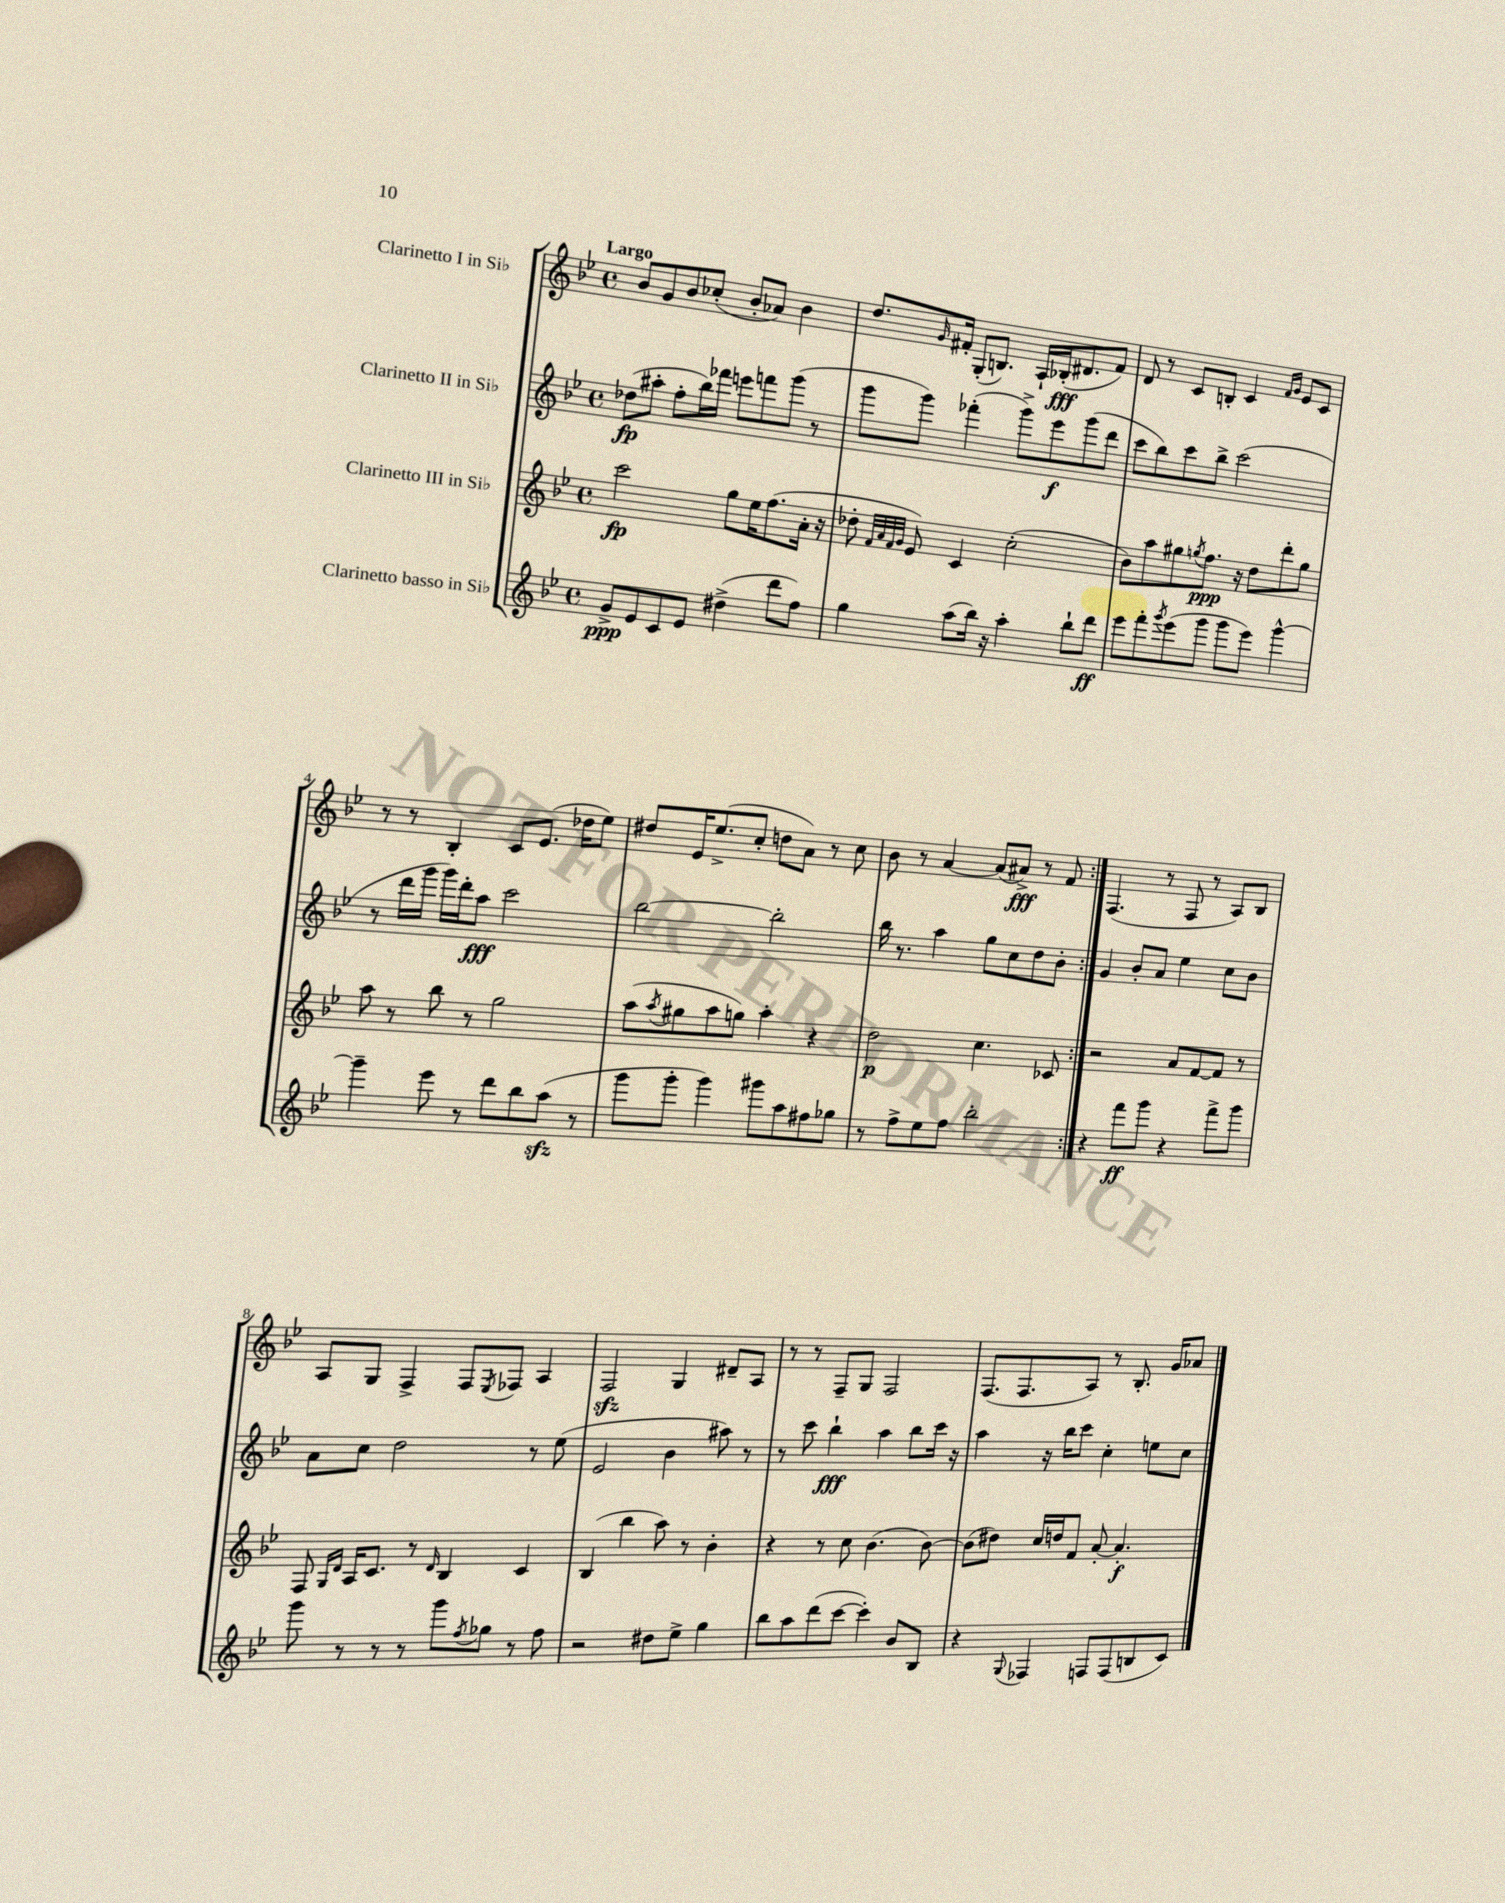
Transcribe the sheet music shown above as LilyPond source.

<<
\new StaffGroup <<
\new Staff = "s0" \with { instrumentName = "Clarinetto I in Sib" } {
    \clef treble \key bes \major \defaultTimeSignature \time 4/4 \tempo "Largo"
    \repeat volta 2 { bes'8 g'8 bes'8 ces''8-.( bes'8-. aes'8) bes'4 |
    d''8. \grace { g'16 } fis'16-. g8-.( b8.) a16-! bes16-.\fff( dis'8. fis'8) |
    d'8 r8 c'8 b8-. c'4 \grace { f'16 g'16 } ees'8 c'8 |
    r8 r8 bes4-. c'8 ees'8.( des''16 ees''8) |
    dis''8 ees'16 ees''8.->( c''8-. d''8 a'8) r8 c''8 |
    bes'8 r8 a'4~ a'8( ais'8->\fff) r8 f'8 | }
    f4.( r8 f8 r8 a8) bes8 |
    a8 g8 f4-> f8 \acciaccatura { ees8 } fes8 a4 |
    f2\sfz g4 dis'8-- a8 |
    r8 r8 f8-- g8 f2 |
    f8.( f8. a8) r8 bes8.-. g'16 aes'8 \bar "|." |
}
\new Staff = "s1" \with { instrumentName = "Clarinetto II in Sib" } {
    \clef treble \key bes \major \defaultTimeSignature \time 4/4
    \repeat volta 2 { des''8\fp( ais''8-. f''8-. bes''16) fes'''16 e'''8 f'''8 g'''8( r8 |
    g'''8 g'''8) fes'''4-.( g'''8->) ees'''8\f g'''8( d'''8 |
    c'''8 bes''8) c'''8 bes''8-> c'''2( |
    r8 d'''16 g'''16 g'''16) d'''16-. a''8\fff c'''2 |
    bes''2~ bes''2-. |
    bes''16 r8. a''4 g''8 c''8 d''8 bes'8-. | }
    g'4 bes'8-. a'8 ees''4 c''8 bes'8 |
    a'8 c''8 d''2 r8 ees''8( |
    ees'2 bes'4 ais''8) r8 |
    r8 c'''8 bes''4-!\fff a''4 bes''8 c'''16 r16 |
    a''4 r16 bes''16 c'''8 c''4-. e''8 c''8 \bar "|." |
}
\new Staff = "s2" \with { instrumentName = "Clarinetto III in Sib" } {
    \clef treble \key bes \major \defaultTimeSignature \time 4/4
    \repeat volta 2 { c'''2\fp g''8 ees''16 f''8.( a'16-. r16 |
    des''8-. \grace { f'32 a'32 f'32 g'32 } ees'8) c'4 c''2-.( |
    bes'8) a''8 gis''8 \acciaccatura { g''8 } f''8.\ppp r16 d''8 d'''8-. g''8 |
    a''8 r8 bes''8 r8 g''2 |
    a''8( \acciaccatura { a''8 } gis''8 a''8 g''8) a''4-. r4 |
    d''2\p c''4. ces'8 | }
    r2 a'8 f'8~ f'8 r8 |
    f8 \grace { g16 d'16 } a16 c'8. r8 \grace { d'16 } bes4 c'4 |
    bes4( bes''4 a''8) r8 bes'4-. |
    r4 r8 c''8 bes'4.( bes'8~) |
    bes'8( dis''8) c''16 d''16 f'8 a'8~-. a'4.-.\f \bar "|." |
}
\new Staff = "s3" \with { instrumentName = "Clarinetto basso in Sib" } {
    \clef treble \key bes \major \defaultTimeSignature \time 4/4
    \repeat volta 2 { g'8->\ppp ees'8 c'8 ees'8 dis''4->( d'''8 f''8) |
    g''4 a''8( bes''16) r16 a''4-. bes''8-! d'''8\ff |
    ees'''8 f'''8-. \acciaccatura { g'''8 } ees'''8( g'''8 g'''8 ees'''8) g'''4~-^ |
    g'''4-- ees'''8 r8 d'''8 bes''8 a''8\sfz( r8 |
    g'''8 g'''8-. g'''4) gis'''8 a''8 fis''8 ges''8 |
    r8 f''8-> ees''8 f''8 bes''2-. | }
    r4 f'''8\ff g'''8 r4 f'''8-> g'''8 |
    g'''8 r8 r8 r8 g'''8 \acciaccatura { f''8 } ges''8 r8 f''8 |
    r2 dis''8 ees''8-> g''4 |
    bes''8 a''8 d'''8( c'''8~ c'''4-.) bes'8 bes8 |
    r4 \appoggiatura { g8 } fes4 f8 f8( b8 c'8) \bar "|." |
}
>>
>>
